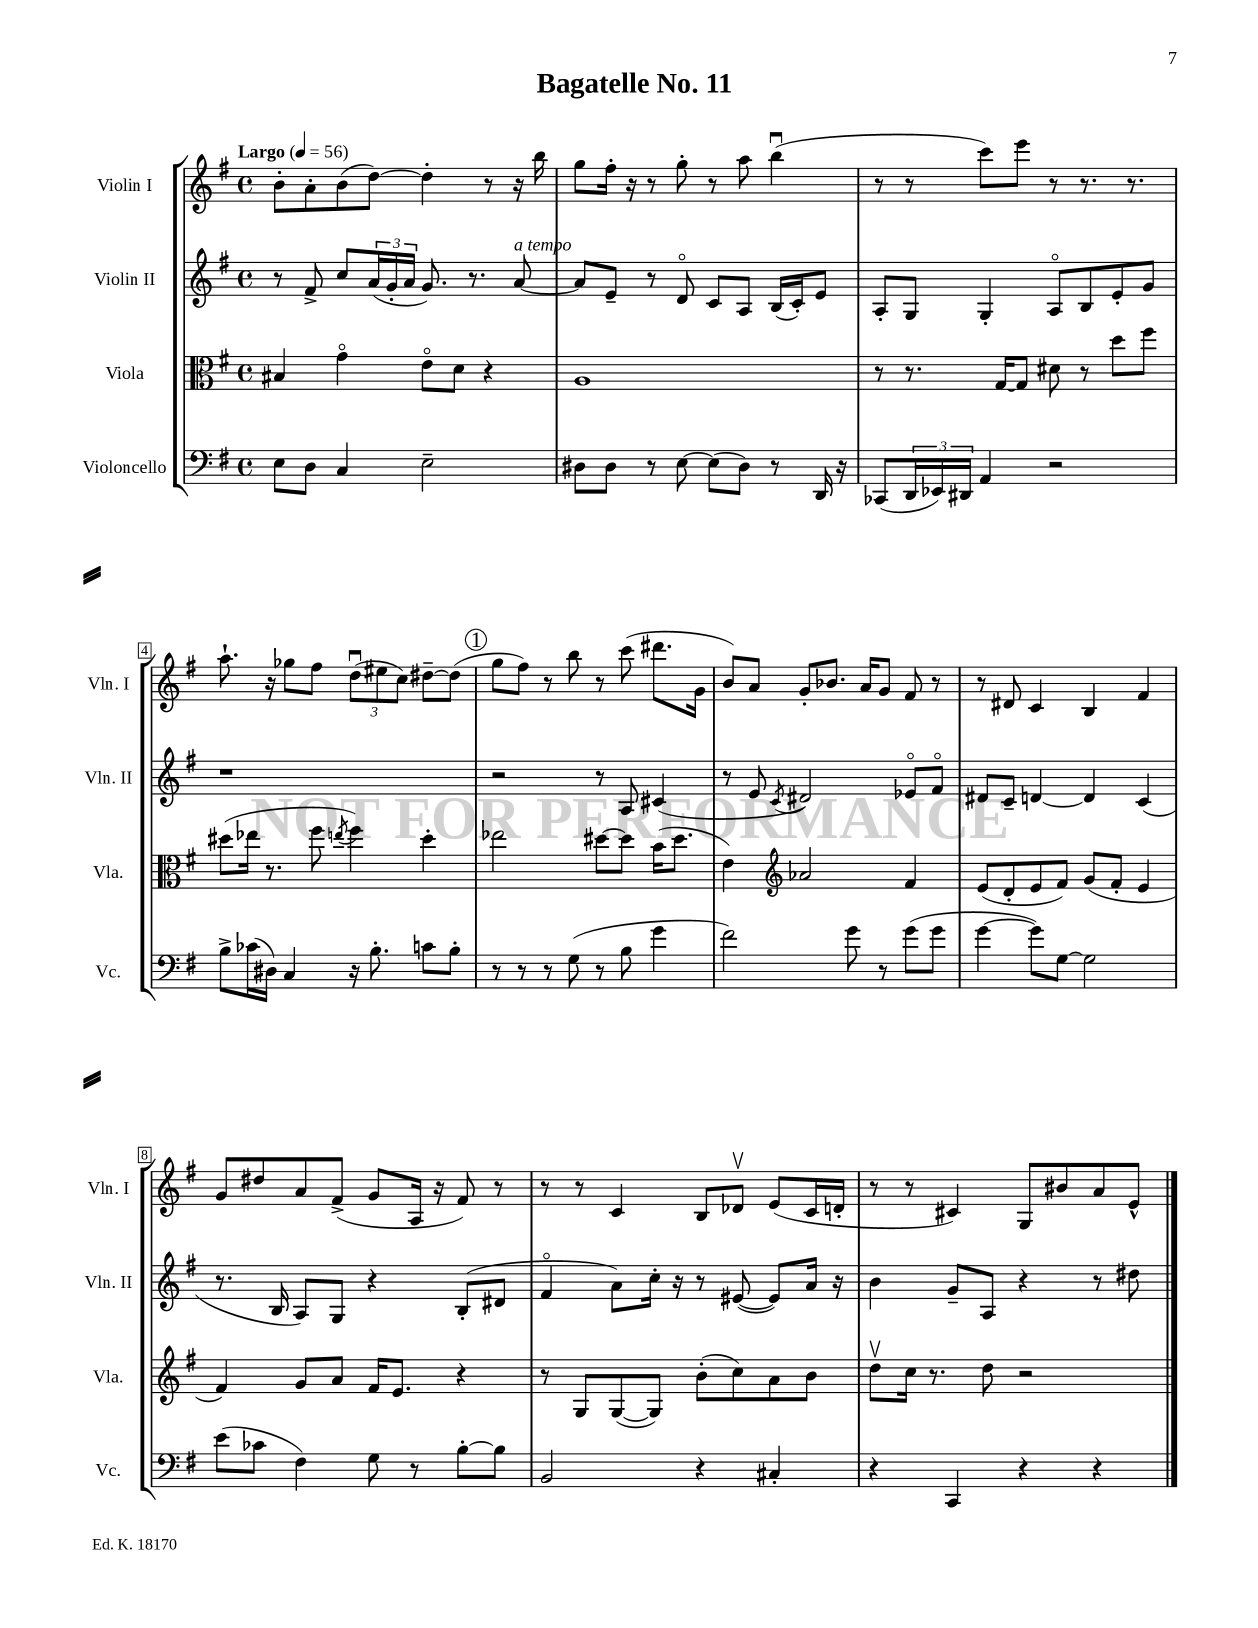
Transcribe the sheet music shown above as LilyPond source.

\header { title = "Bagatelle No. 11" }
<<
\new StaffGroup <<
\new Staff = "s0" \with { instrumentName = "Violin I" shortInstrumentName = "Vln. I" } {
    \clef treble \key g \major \defaultTimeSignature \time 4/4 \tempo "Largo" 4 = 56
    b'8-. a'8-. b'8( d''8~) d''4-. r8 r16 b''16 |
    g''8 fis''16-. r16 r8 g''8-. r8 a''8 b''4\downbow( |
    r8 r8 c'''8) e'''8 r8 r8. r8. |
    a''8.-! r16 ges''8 fis''8 \tuplet 3/2 { d''8\downbow( eis''8 c''8) } dis''8~-- dis''8( |
    \mark \markup { \circle "1" } g''8 fis''8) r8 b''8 r8 c'''8( dis'''8. g'16 |
    b'8) a'8 g'8-. bes'8. a'16 g'8 fis'8 r8 |
    r8 dis'8 c'4 b4 fis'4 |
    g'8 dis''8 a'8 fis'8->( g'8 a16 r16 fis'8) r8 |
    r8 r8 c'4 b8 des'8\upbow e'8( c'16 d'16-. |
    r8 r8 cis'4) g8 bis'8 a'8 e'8-^ \bar "|." |
}
\new Staff = "s1" \with { instrumentName = "Violin II" shortInstrumentName = "Vln. II" } {
    \clef treble \key g \major \defaultTimeSignature \time 4/4
    r8 fis'8-> c''8 \tuplet 3/2 { a'16( g'16-. a'16 } g'8.) r8. a'8~^\markup { \italic "a tempo" } |
    a'8 e'8-- r8 d'8\flageolet c'8 a8 b16( c'16-.) e'8 |
    a8-. g8 g4-. a8\flageolet b8 e'8-. g'8 |
    r1 |
    \mark \markup { \circle "1" } r2 r8 a8 cis'4( |
    r8 e'8 \acciaccatura { c'8 } dis'2) ees'8\flageolet fis'8\flageolet |
    dis'8 c'8-- d'4~ d'4 c'4( |
    r8. b16 a8) g8 r4 b8-.( dis'8 |
    fis'4\flageolet a'8) c''16-. r16 r8 eis'8~( eis'8) a'16 r16 |
    b'4 g'8-- a8 r4 r8 dis''8 \bar "|." |
}
\new Staff = "s2" \with { instrumentName = "Viola" shortInstrumentName = "Vla." } {
    \clef alto \key g \major \defaultTimeSignature \time 4/4
    bis4 g'4\flageolet e'8\flageolet d'8 r4 |
    a1 |
    r8 r8. g16~ g8 dis'8 r8 d''8 fis''8 |
    dis''8( ees''16 r8. fis''8 \acciaccatura { e''8 } fis''4) dis''4-. |
    \mark \markup { \circle "1" } ees''2 dis''8~ dis''8 b'16( dis''8. |
    e'4) \clef treble aes'2 fis'4 |
    e'8( d'8-. e'8 fis'8) g'8( fis'8-. e'4 |
    fis'4) g'8 a'8 fis'16 e'8. r4 |
    r8 g8 g8~( g8) b'8-.( c''8) a'8 b'8 |
    d''8\upbow c''16 r8. d''8 r2 \bar "|." |
}
\new Staff = "s3" \with { instrumentName = "Violoncello" shortInstrumentName = "Vc." } {
    \clef bass \key g \major \defaultTimeSignature \time 4/4
    e8 d8 c4 e2-- |
    dis8 dis8 r8 e8~ e8( dis8) r8 d,16 r16 |
    ces,8( \tuplet 3/2 { d,16 ees,16) dis,16 } a,4 r2 |
    b8-> ces'16( dis16) c4 r16 b8.-. c'8 b8-. |
    \mark \markup { \circle "1" } r8 r8 r8 g8( r8 b8 g'4 |
    fis'2) g'8 r8 g'8( g'8 |
    g'4~ g'8) g8~ g2 |
    e'8( ces'8 fis4) g8 r8 b8~-. b8 |
    b,2 r4 cis4-. |
    r4 c,4 r4 r4 \bar "|." |
}
>>
>>
\layout { \context { \Score \override BarNumber.stencil = #(make-stencil-boxer 0.1 0.3 ly:text-interface::print) } }
